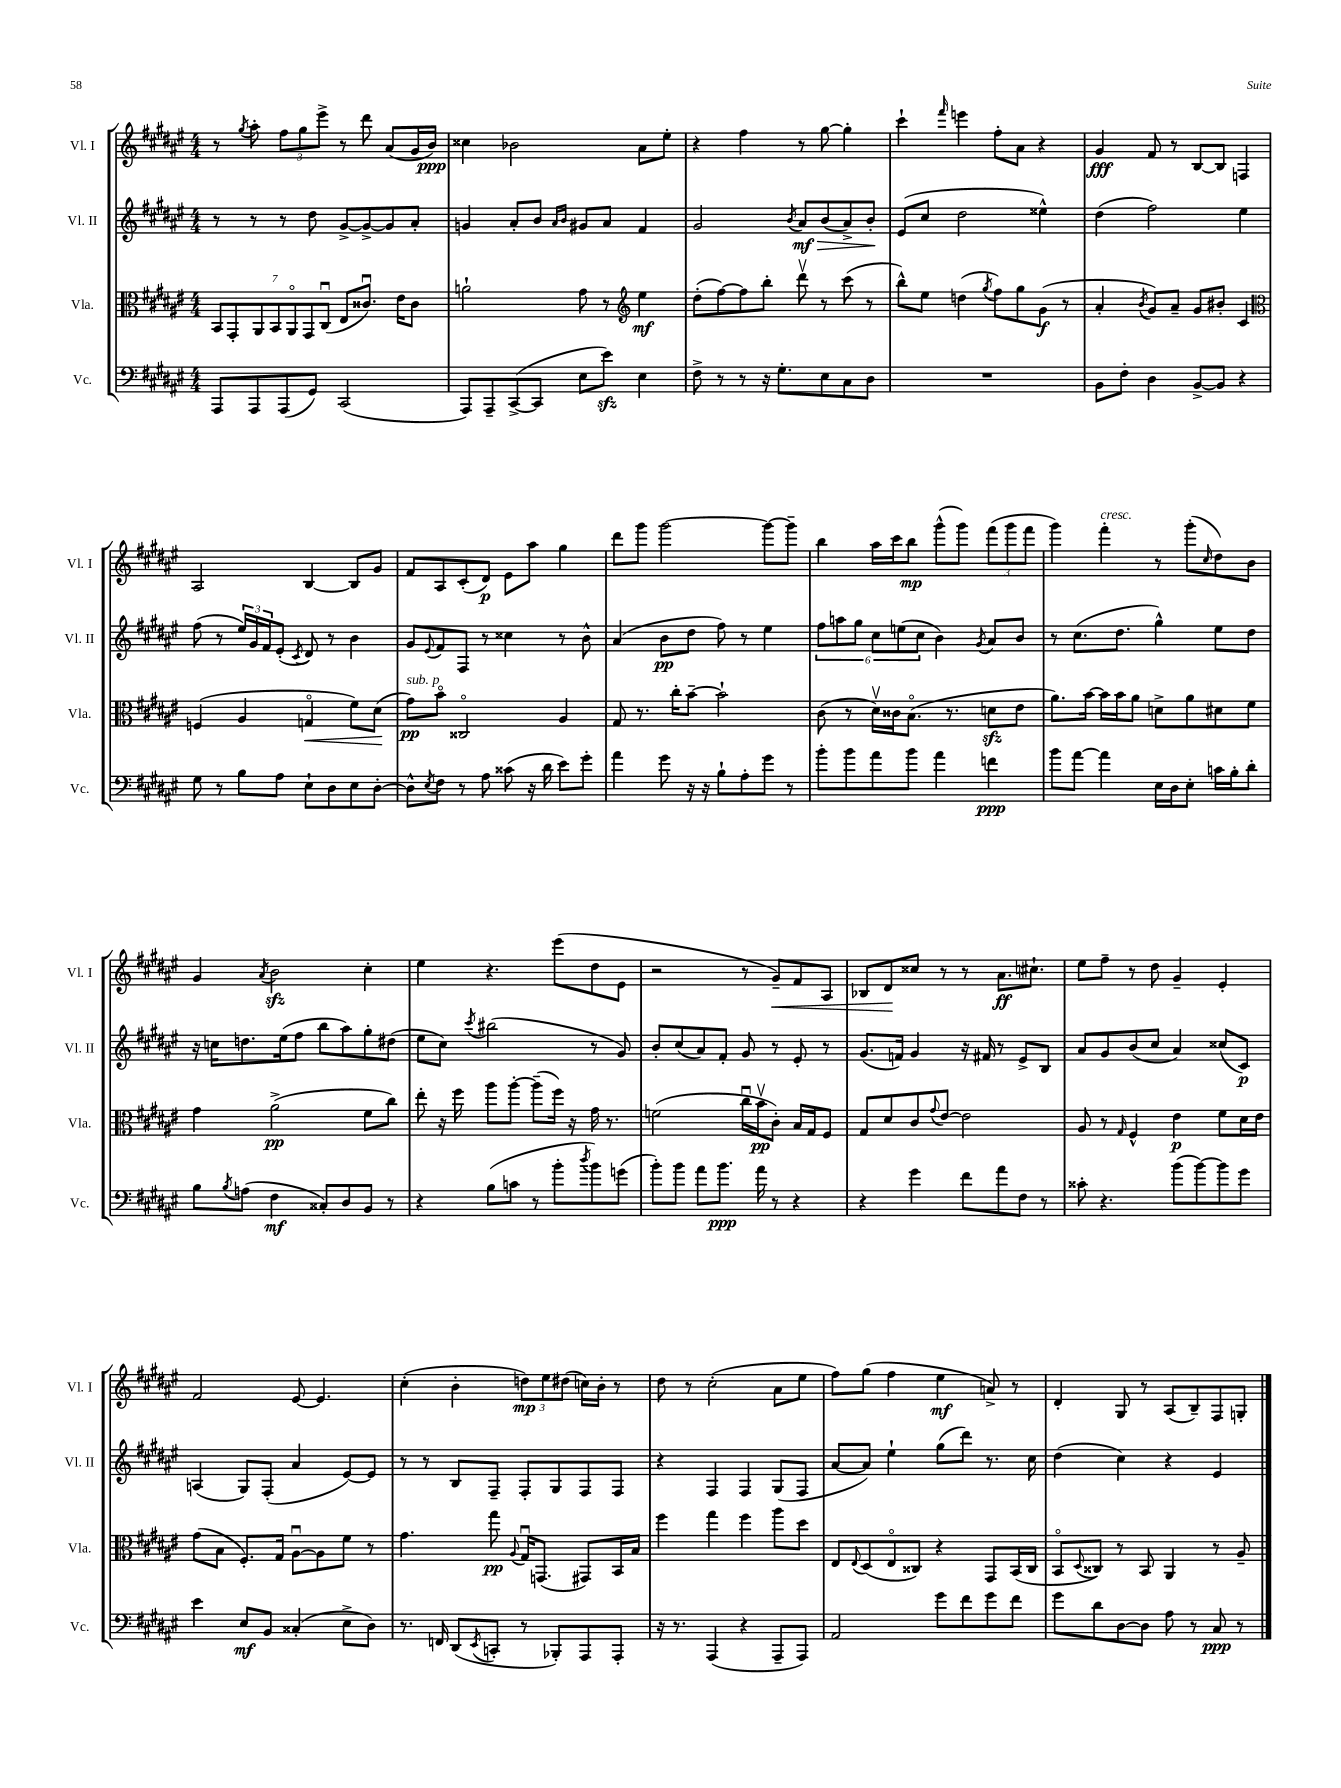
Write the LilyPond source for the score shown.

<<
\new StaffGroup <<
\new Staff = "s0" \with { instrumentName = "Vl. I" shortInstrumentName = "Vl. I" } {
    \clef treble \key fis \major \numericTimeSignature \time 4/4
    r8 \acciaccatura { gis''8 } ais''8-. \tuplet 3/2 { fis''8 gis''8 eis'''8-> } r8 dis'''8 ais'8( gis'16 b'16\ppp) |
    cisis''4 bes'2 ais'8 eis''8-. |
    r4 fis''4 r8 gis''8~ gis''4-. |
    cis'''4-! \grace { fis'''16 } e'''4 fis''8-. ais'8 r4 |
    gis'4\fff fis'8 r8 b8~ b8 f4 |
    ais2 b4~ b8 gis'8 |
    fis'8 ais8 cis'8-.( dis'8\p) eis'8 ais''8 gis''4 |
    dis'''8 gis'''8 gis'''2~ gis'''8~ gis'''8-- |
    b''4 ais''16 cis'''16 b''8\mp gis'''8-^( gis'''8) \tuplet 3/2 { fis'''8( gis'''8 fis'''8 } |
    gis'''4) fis'''4-.^\markup { \italic "cresc." } r8 gis'''8-.( \grace { cis''16 } dis''8) b'8 |
    gis'4 \acciaccatura { ais'8 } b'2\sfz cis''4-. |
    eis''4 r4. eis'''8( dis''8 eis'8 |
    r2 r8 gis'8--\<) fis'8 ais8 |
    bes8 dis'8\! cisis''8 r8 r8 ais'8.\ff cis''8.-! |
    eis''8 fis''8-- r8 dis''8 gis'4-- eis'4-. |
    fis'2 eis'8~ eis'4. |
    cis''4-.( b'4-. \tuplet 3/2 { d''8\mp) eis''8 dis''8( } c''16) b'16-. r8 |
    dis''8 r8 cis''2-.( ais'8 eis''8 |
    fis''8) gis''8( fis''4 eis''4\mf a'8->) r8 |
    dis'4-. gis8 r8 ais8( b8--) fis8 g8-. \bar "|." |
}
\new Staff = "s1" \with { instrumentName = "Vl. II" shortInstrumentName = "Vl. II" } {
    \clef treble \key fis \major \numericTimeSignature \time 4/4
    r8 r8 r8 dis''8 gis'8~-> gis'8~-> gis'8 ais'8-. |
    g'4 ais'8-. b'8 \grace { ais'16 b'16 } gis'8 ais'8 fis'4 |
    gis'2 \acciaccatura { b'8 } ais'8\mf\> b'8( ais'8->) b'8-.\! |
    eis'8( cis''8 dis''2 eisis''4-^) |
    dis''4( fis''2) eis''4 |
    fis''8( r8 \tuplet 3/2 { eis''16) gis'16 fis'16 } eis'8-.( \acciaccatura { cis'8 } dis'8) r8 b'4 |
    gis'8 \appoggiatura { eis'8 } fis'8 fis8 r8 cisis''4 r8 b'8-^ |
    ais'4( b'8\pp dis''8 fis''8) r8 eis''4 |
    \tuplet 6/4 { fis''8 a''8 gis''8 cis''8 e''8( cis''8 } b'4) \acciaccatura { gis'8 } ais'8 b'8 |
    r8 cis''8.( dis''8. gis''4-^) eis''8 dis''8 |
    r16 c''16 d''8. eis''16( fis''8 b''8 ais''8) gis''8-. dis''8( |
    eis''8 cis''8) \acciaccatura { cis'''8 } bis''2( r8 gis'8) |
    b'8-. cis''8( ais'8) fis'8-. gis'8 r8 eis'8-. r8 |
    gis'8.( f'16) gis'4 r16 fis'16 r8 eis'8-> b8 |
    ais'8 gis'8 b'8( cis''8 ais'4) cisis''8( cis'8\p) |
    a4( gis8) fis8-.( ais'4 eis'8~) eis'8 |
    r8 r8 b8 fis8-- fis8-. gis8 fis8 fis8 |
    r4 fis4 fis4 gis8( fis8 |
    ais'8~ ais'8) eis''4-! gis''8( dis'''8) r8. cis''16 |
    dis''4( cis''4) r4 eis'4 \bar "|." |
}
\new Staff = "s2" \with { instrumentName = "Vla." shortInstrumentName = "Vla." } {
    \clef alto \key fis \major \numericTimeSignature \time 4/4
    \tuplet 7/4 { b,8 gis,8-. ais,8 b,8 ais,8\flageolet gis,8 cis8\downbow( } eis8 cisis'8.\downbow) eis'16 cisis'8 |
    a'2-! gis'8 r8 \clef treble eis''4\mf |
    dis''8-.( fis''8~) fis''8 b''8-. dis'''8\upbow r8 cis'''8( r8 |
    b''8-^) eis''8 d''4( \acciaccatura { gis''8 } fis''8) gis''8 gis'8\f( r8 |
    ais'4-. \acciaccatura { b'8 } gis'8) ais'8-- gis'8 bis'8-. cis'4 |
    \clef alto f4( ais4 g4\flageolet\< fis'8) dis'8\!( |
    gis'8\pp^\markup { \italic "sub. p" }) b'8\flageolet cisis2\flageolet ais4 |
    gis8 r8. cis''16-. b'8~-- b'2-! |
    cis'8( r8 dis'16\upbow) cisis'16 b8.\flageolet( r8. d'8\sfz eis'8 |
    ais'8.) b'16~ b'16 b'16 ais'8 d'8-> ais'8 dis'8 fis'8 |
    gis'4 ais'2->\pp( fis'8 cis''8) |
    eis''8-. r16 fis''16 ais''8 ais''8~-. ais''8--( fis''16) r16 gis'16 r8. |
    f'2( cis''16\downbow b'16\upbow\pp cis'8-.) b16 gis16 fis8 |
    gis8 dis'8 cis'8 \appoggiatura { gis'8 } eis'8~ eis'2 |
    ais8 r8 \grace { gis16 } fis4-^ eis'4\p fis'8 dis'16 eis'16 |
    gis'8( b8 fis8.-.) gis16 ais8~\downbow ais8 fis'8 r8 |
    gis'4. gis''8\pp \appoggiatura { ais8 } gis16\downbow g,8.( gis,8) b,16 b16 |
    fis''4 gis''4 fis''4 ais''8 dis''8 |
    eis8 \appoggiatura { eis8 } dis8( eis8\flageolet cisis8) r4 gis,8 b,16( cisis16 |
    b,8\flageolet \appoggiatura { dis8 } cisis8) r8 b,8 ais,4 r8 ais8-- \bar "|." |
}
\new Staff = "s3" \with { instrumentName = "Vc." shortInstrumentName = "Vc." } {
    \clef bass \key fis \major \numericTimeSignature \time 4/4
    ais,,8 ais,,8 ais,,8( gis,8) cis,2( |
    ais,,8) ais,,8-- cis,8~->( cis,8 eis8 eis'8\sfz) eis4 |
    fis8-> r8 r8 r16 gis8.-. eis8 cis8 dis8 |
    R1 |
    b,8 fis8-. dis4 b,8~-> b,8 r4 |
    gis8 r8 b8 ais8 eis8-! dis8 eis8 dis8~-. |
    dis8-^ \acciaccatura { eis8 } fis8 r8 ais8 cisis'8( r16 dis'16 eis'8) gis'8-. |
    ais'4 gis'8 r16 r16 b8-! ais8-. gis'8 r8 |
    b'8-. b'8 ais'8 b'8 ais'4 f'4\ppp |
    b'8 ais'8~ ais'4 eis16 dis16 eis8-. c'16 b16-. dis'8-. |
    b8 \acciaccatura { b8 } a8( fis4\mf cisis8-.) dis8 b,8 r8 |
    r4 b8( c'8 r8 b'8-. \acciaccatura { dis''8 } b'8) g'8( |
    b'8-.) b'8 ais'8 b'8.\ppp ais'16 r8 r4 |
    r4 gis'4 fis'8 ais'8 fis8 r8 |
    cisis'8-. r4. b'8( b'8~) b'8 gis'8 |
    eis'4 eis8\mf b,8 cisis4-.( eis8-> dis8) |
    r8. f,16 dis,8( \acciaccatura { eis,8 } c,8-. r8 bes,,8-.) ais,,8 ais,,8-. |
    r16 r8. ais,,4( r4 ais,,8-- ais,,8) |
    ais,2 gis'8 fis'8 gis'8 fis'8 |
    gis'8 dis'8 dis8~ dis8 ais8 r8 cis8\ppp r8 \bar "|." |
}
>>
>>
\layout { \context { \Score \remove "Bar_number_engraver" } }
